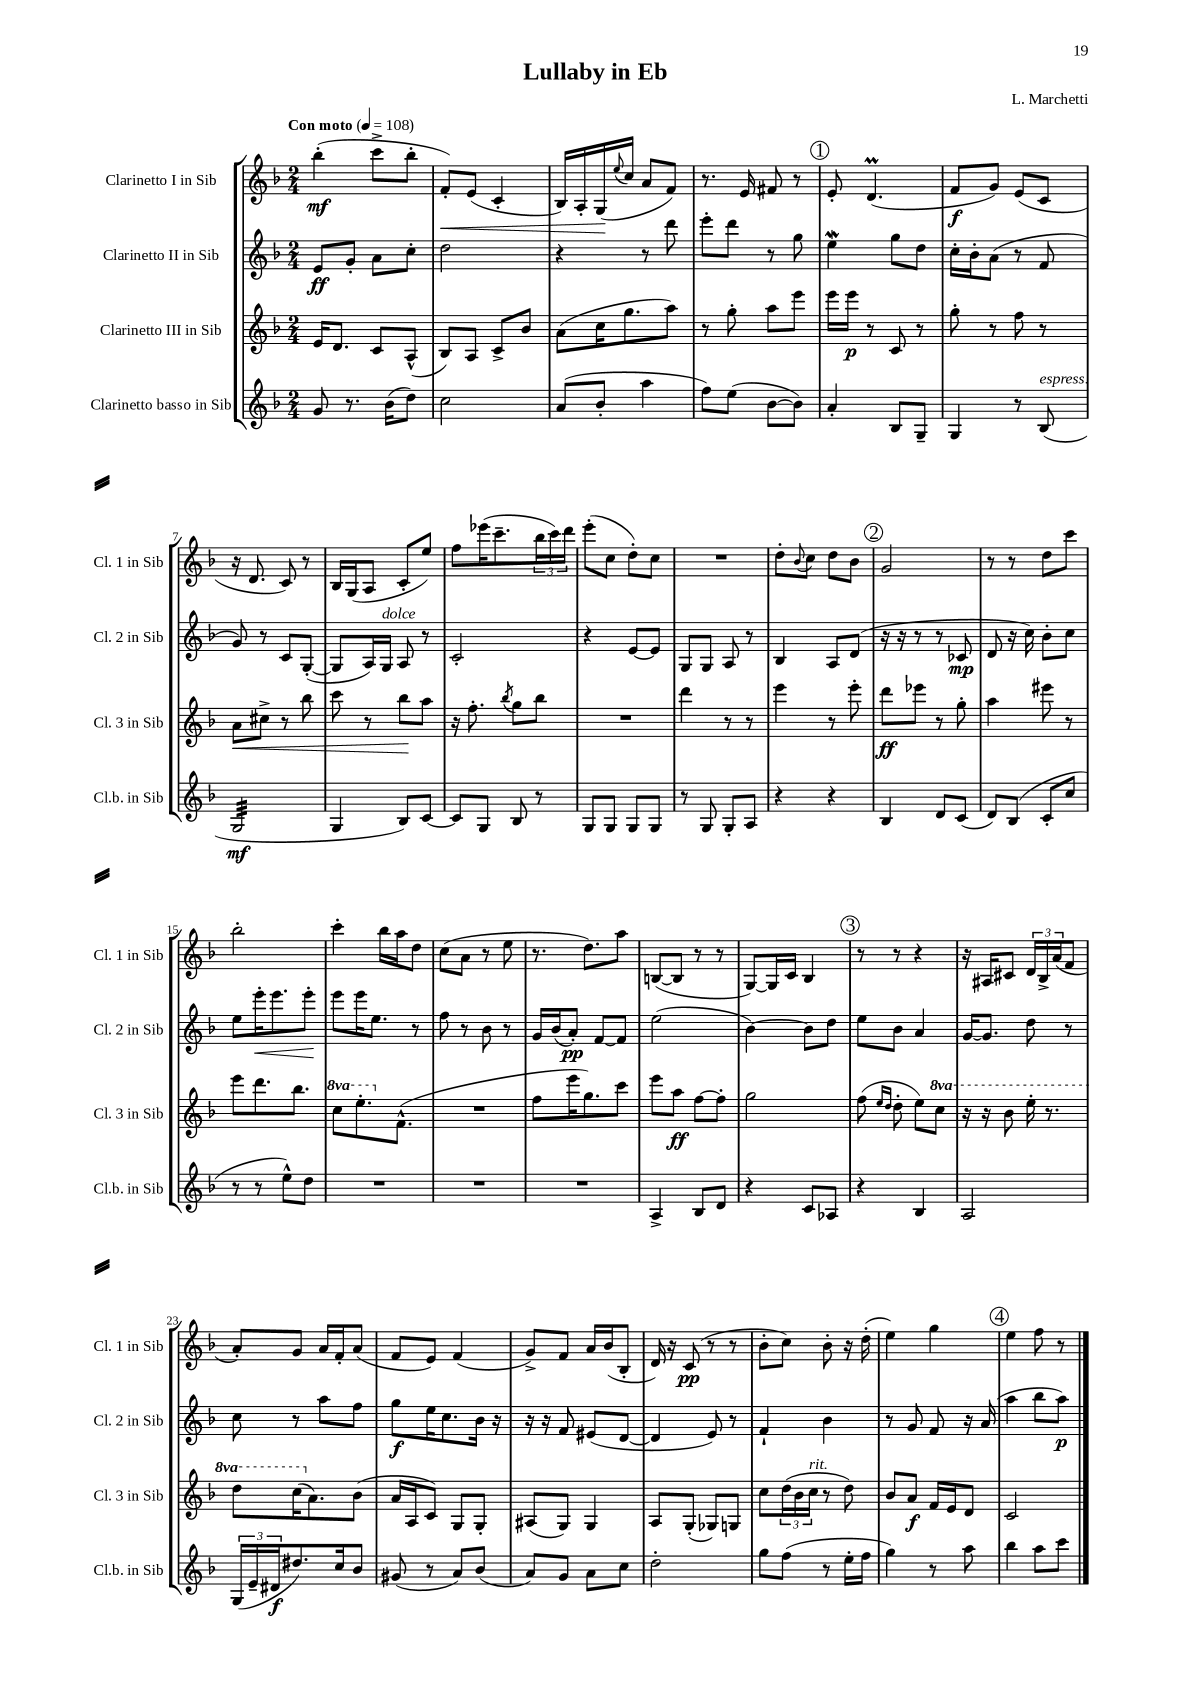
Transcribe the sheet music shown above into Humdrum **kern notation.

**kern	**dynam	**kern	**dynam	**kern	**dynam	**kern	**dynam
*part4	*part4	*part3	*part3	*part2	*part2	*part1	*part1
*staff4	*staff4	*staff3	*staff3	*staff2	*staff2	*staff1	*staff1
*I"Clarinetto basso in Sib	*	*I"Clarinetto III in Sib	*	*I"Clarinetto II in Sib	*	*I"Clarinetto I in Sib	*
*I'Cl.b. in Sib	*	*I'Cl. 3 in Sib	*	*I'Cl. 2 in Sib	*	*I'Cl. 1 in Sib	*
*clefG2	*	*clefG2	*	*clefG2	*	*clefG2	*
*k[b-]	*	*k[b-]	*	*k[b-]	*	*k[b-]	*
*M2/4	*	*M2/4	*	*M2/4	*	*M2/4	*
*MM108	*	*MM108	*	*MM108	*	*MM108	*
=1	=1	=1	=1	=1	=1	=1	=1
!	!	!	!	!	!	!LO:TX:a:B:t=Con moto	!
8g/	.	16e/KL	.	8e/L	ff	(4bb-'\	mf
.	.	8.d/J	.	.	.	.	.
8.r	.	.	.	8g'/J	.	.	.
.	.	8c/L	.	8a\L	.	8ccc^\L	.
(16b-\KL	.	.	.	.	.	.	.
8dd\J)	.	(8A^^/J	.	8cc'\J	.	8bb-'\J	.
=2	=2	=2	=2	=2	=2	=2	=2
!	!	!	!	!	!	!	!LO:HP:b
2cc\	.	8B-/L)	.	2dd\	.	8f'/L)	<
.	.	8A/J	.	.	.	(8e/J	.
.	.	8c^/L	.	.	.	4c'/	.
.	.	8b-/J	.	.	.	.	.
=3	=3	=3	=3	=3	=3	=3	=3
(8a/L	.	(8a\L	.	4r	.	16B-/LL)	.
.	.	.	.	.	.	16A'/	.
8b-'/J	.	16cc\K	.	.	.	(16G/	.
.	.	.	.	.	.	8qqee/	.
.	.	8.gg\	.	.	.	16cc/JJ	[
4aa\	.	.	.	8r	.	8a/L	.
.	.	8aa\J)	.	8ddd\	.	8f/J)	.
=4	=4	=4	=4	=4	=4	=4	=4
8ff\L)	.	8r	.	8eee'\L	.	8.r	.
(8ee\J	.	8gg'\	.	8ddd\J	.	.	.
.	.	.	.	.	.	16e/	.
[8b-\L	.	8aa\L	.	8r	.	8f#X/	.
8b-\J])	.	8eee\J	.	8gg\	.	8r	.
!!LO:REH:place=s1:t=1
=5	=5	=5	=5	=5	=5	=5	=5
4a'/	.	16eee\LL	.	4eeW\	.	8e'/	.
.	.	16eee\JJ	p	.	.	.	.
.	.	8r	.	.	.	(4.dM/	.
8B-/L	.	8c/	.	8gg\L	.	.	.
8G~/J	.	8r	.	8dd\J	.	.	.
=6	=6	=6	=6	=6	=6	=6	=6
4G/	.	8gg'\	.	16cc'\LL	.	8f/L	f
.	.	.	.	16b-'\J	.	.	.
.	.	8r	.	(8a\J	.	8g/J)	.
8r	.	8ff\	.	8r	.	(8e/L	.
!LO:TX:a:i:t=espress.	!	!	!	!	!	!	!
(8B-/	.	8r	.	8f/	.	8c/J	.
!!LO:LB:g=z
=7	=7	=7	=7	=7	=7	=7	=7
!	!	!	!LO:HP:b	!	!	!	!
*tremolo	*	*	*	*	*	*	*
32G/LLL	mf	8a\L	<	8g/)	.	16r	.
32G/	.	.	.	.	.	.	.
32G/	.	.	.	.	.	8.d/	.
32G/	.	.	.	.	.	.	.
32G/	.	8cc#X^\J	.	8r	.	.	.
32G/	.	.	.	.	.	.	.
32G/	.	.	.	.	.	.	.
32G/	.	.	.	.	.	.	.
32G/	.	8r	.	8c/L	.	8c/)	.
32G/	.	.	.	.	.	.	.
32G/	.	.	.	.	.	.	.
32G/	.	.	.	.	.	.	.
32G/	.	8bb-\	.	([8G'/J	.	8r	.
32G/	.	.	.	.	.	.	.
32G/	.	.	.	.	.	.	.
32G/JJJ	.	.	.	.	.	.	.
*Xtremolo	*	*	*	*	*	*	*
=8	=8	=8	=8	=8	=8	=8	=8
4G/	.	8ccc\	.	8G/L]	.	16B-/LL	.
.	.	.	.	.	.	(16G/J	.
.	.	8r	.	16A/L)	.	8A/J	.
!	!	!	!	!LO:TX:a:i:t=dolce	!	!	!
.	.	.	.	16G/JJ	.	.	.
8B-/L)	.	8bb-\L	.	8A/	.	8c'/L	.
[8c/J	.	8aa\J	[	8r	.	8ee/J)	.
=9	=9	=9	=9	=9	=9	=9	=9
8c/L]	.	16r	.	2c'/	.	8ff\L	.
.	.	8.ff'\	.	.	.	.	.
8G/J	.	.	.	.	.	(16eee-X\K	.
.	.	.	.	.	.	8.ccc~\	.
.	.	8qbb-/	.	.	.	.	.
8B-/	.	8gg\L	.	.	.	.	.
8r	.	8bb-\J	.	.	.	24bb-\L	.
.	.	.	.	.	.	24ccc\)	.
.	.	.	.	.	.	24ddd\JJ	.
=10	=10	=10	=10	=10	=10	=10	=10
8G/L	.	2r	.	4r	.	(8eee'\L	.
8G/J	.	.	.	.	.	8cc\J	.
8G/L	.	.	.	[8e/L	.	8dd'\L)	.
8G/J	.	.	.	8e/J]	.	8cc\J	.
=11	=11	=11	=11	=11	=11	=11	=11
8r	.	4ddd\	.	8G/L	.	2r	.
8G/	.	.	.	8G/J	.	.	.
8G'/L	.	8r	.	8A/	.	.	.
8A/J	.	8r	.	8r	.	.	.
=12	=12	=12	=12	=12	=12	=12	=12
4r	.	4eee\	.	4B-/	.	8dd'\L	.
.	.	.	.	.	.	8qqb-/	.
.	.	.	.	.	.	8cc\J	.
4r	.	8r	.	8A/L	.	8dd\L	.
.	.	8eee'\	.	(8d/J	.	8b-\J	.
!!LO:REH:place=s1:t=2
=13	=13	=13	=13	=13	=13	=13	=13
4B-/	.	8ddd\L	ff	16r	.	2g/	.
.	.	.	.	16r	.	.	.
.	.	8eee-X\J	.	8r	.	.	.
8d/L	.	8r	.	8r	.	.	.
(8c/J	.	8gg'\	.	8c-X/	mp	.	.
=14	=14	=14	=14	=14	=14	=14	=14
8d/L)	.	4aa\	.	8d/	.	8r	.
(8B-/J	.	.	.	16r	.	8r	.
.	.	.	.	16cc\)	.	.	.
8c'/L	.	8eee#X\	.	8b-'\L	.	8dd\L	.
8cc/J	.	8r	.	8cc\J	.	8ccc\J	.
!!LO:LB:g=z
=15	=15	=15	=15	=15	=15	=15	=15
8r	.	8eee\L	.	8ee\L	.	2bb-'\	.
!	!	!	!	!	!LO:HP:b	!	!
8r	.	8.ddd\	.	16eee'\K	<	.	.
.	.	.	.	8.eee\	.	.	.
8ee^^\L)	.	.	.	.	.	.	.
.	.	8.bb-\J	.	.	.	.	.
8dd\J	.	.	.	8eee'\J	.	.	.
.	.	.	.	.	[	.	.
=16	=16	=16	=16	=16	=16	=16	=16
*	*	*8va	*	*	*	*	*
2r	.	8ccc\L	.	8eee\L	.	4ccc'\	.
.	.	8.eee'\	.	16eee\K	.	.	.
.	.	.	.	8.ee\J	.	.	.
.	.	.	.	.	.	16bb-\LL	.
*	*	*X8va	*	*	*	*	*
.	.	(8.f^^\J	.	.	.	16aa\J	.
.	.	.	.	8r	.	8dd\J	.
=17	=17	=17	=17	=17	=17	=17	=17
2r	.	2r	.	8ff\	.	(8cc\L	.
.	.	.	.	8r	.	8a\J	.
.	.	.	.	8b-\	.	8r	.
.	.	.	.	8r	.	8ee\	.
=18	=18	=18	=18	=18	=18	=18	=18
2r	.	8ff\L	.	16g/LL	.	8.r	.
.	.	.	.	(16b-/J	.	.	.
.	.	16eee\K	.	8a'/J)	pp	.	.
.	.	8.gg\)	.	.	.	8.dd\L)	.
.	.	.	.	[8f/L	.	.	.
.	.	8ccc\J	.	8f/J]	.	8aa\J	.
=19	=19	=19	=19	=19	=19	=19	=19
4A^/	.	8eee\L	.	(2ee\	.	([8Bn/L	.
.	.	8aa\J	ff	.	.	8B/J]	.
8B-/L	.	[8ff\L	.	.	.	8r	.
8d/J	.	8ff'\J]	.	.	.	8r	.
=20	=20	=20	=20	=20	=20	=20	=20
4r	.	2gg\	.	[4b-\)	.	[8G/L)	.
.	.	.	.	.	.	16G/L]	.
.	.	.	.	.	.	16c/JJ	.
8c/L	.	.	.	8b-\L]	.	4B-/	.
8A-X/J	.	.	.	8dd\J	.	.	.
!!LO:REH:place=s1:t=3
=21	=21	=21	=21	=21	=21	=21	=21
4r	.	(8ff\	.	8ee\L	.	8r	.
.	.	16qqee/LL	.	.	.	.	.
.	.	16qqdd/JJ	.	.	.	.	.
.	.	8dd'\	.	8b-\J	.	8r	.
4B-/	.	8ee\L)	.	4a/	.	4r	.
*	*	*8va	*	*	*	*	*
.	.	8ccc\J	.	.	.	.	.
=22	=22	=22	=22	=22	=22	=22	=22
2A/	.	16r	.	[16g/KL	.	16r	.
.	.	16r	.	8.g/J]	.	16A#X/KL	.
.	.	8bb-\	.	.	.	8c#X/J	.
.	.	16eee'\	.	8dd\	.	24d/LL	.
.	.	.	.	.	.	24B-^/	.
.	.	8.r	.	.	.	.	.
.	.	.	.	.	.	(24a/J	.
.	.	.	.	8r	.	8f/J	.
!!LO:LB:g=z
=23	=23	=23	=23	=23	=23	=23	=23
(24G/LL	.	8ddd\L	.	8cc\	.	8a'/L)	.
24e~/	.	.	.	.	.	.	.
24d#X/J	f	.	.	.	.	.	.
8.dd#X/)	.	(16ccc\K	.	8r	.	8g/J	.
*	*	*X8va	*	*	*	*	*
.	.	8.a\)	.	.	.	.	.
.	.	.	.	8aa\L	.	16a/LL	.
16cc/k	.	.	.	.	.	16f'/J	.
8b-/J	.	(8b-\J	.	8ff\J	.	(8a/J	.
=24	=24	=24	=24	=24	=24	=24	=24
(8g#X/	.	16a/LL	.	8gg\L	f	8f/L	.
.	.	16A/J	.	.	.	.	.
8r	.	8c/J)	.	16ee\K	.	8e/J)	.
.	.	.	.	8.cc\	.	.	.
8a/L)	.	8G/L	.	.	.	(4f/	.
(8b-/J	.	8G'/J	.	16b-\Jk	.	.	.
.	.	.	.	16r	.	.	.
=25	=25	=25	=25	=25	=25	=25	=25
8a/L)	.	(8A#X/L	.	16r	.	8g^/L)	.
.	.	.	.	16r	.	.	.
8g/J	.	8G/J)	.	8f/	.	8f/J	.
8a\L	.	4G/	.	(8e#X/L	.	16a/LL	.
.	.	.	.	.	.	(16b-/J	.
8cc\J	.	.	.	[8d/J	.	8B-'/J	.
=26	=26	=26	=26	=26	=26	=26	=26
2dd'\	.	8A/L	.	4d/]	.	16d/)	.
.	.	.	.	.	.	16r	.
.	.	(8G'/J	.	.	.	(8c/	pp
.	.	8G-X/L)	.	8e/)	.	8r	.
.	.	8Gn/J	.	8r	.	8r	.
=27	=27	=27	=27	=27	=27	=27	=27
8gg\L	.	8cc\L	.	4f`/	.	8b-'\L	.
(8ff\J	.	(24dd\L	.	.	.	8cc\J)	.
.	.	24b-\	.	.	.	.	.
!	!	!LO:TX:a:i:t=rit.	!	!	!	!	!
.	.	24cc\JJ	.	.	.	.	.
8r	.	8r	.	4b-\	.	8b-'\	.
16ee'\LL	.	8dd\)	.	.	.	16r	.
16ff\JJ	.	.	.	.	.	(16dd'\	.
=28	=28	=28	=28	=28	=28	=28	=28
4gg\)	.	8b-/L	.	8r	.	4ee\)	.
.	.	8a/J	f	8g/	.	.	.
8r	.	16f/LL	.	8f/	.	4gg\	.
.	.	16e/J	.	.	.	.	.
8aa\	.	8d/J	.	16r	.	.	.
.	.	.	.	(16a/	.	.	.
!!LO:REH:place=s1:t=4
=29	=29	=29	=29	=29	=29	=29	=29
4bb-\	.	2c/	.	4aa\	.	4ee\	.
8aa\L	.	.	.	8bb-\L	.	8ff\	.
8ccc\J	.	.	.	8aa\J)	p	8r	.
==	==	==	==	==	==	==	==
*-	*-	*-	*-	*-	*-	*-	*-
